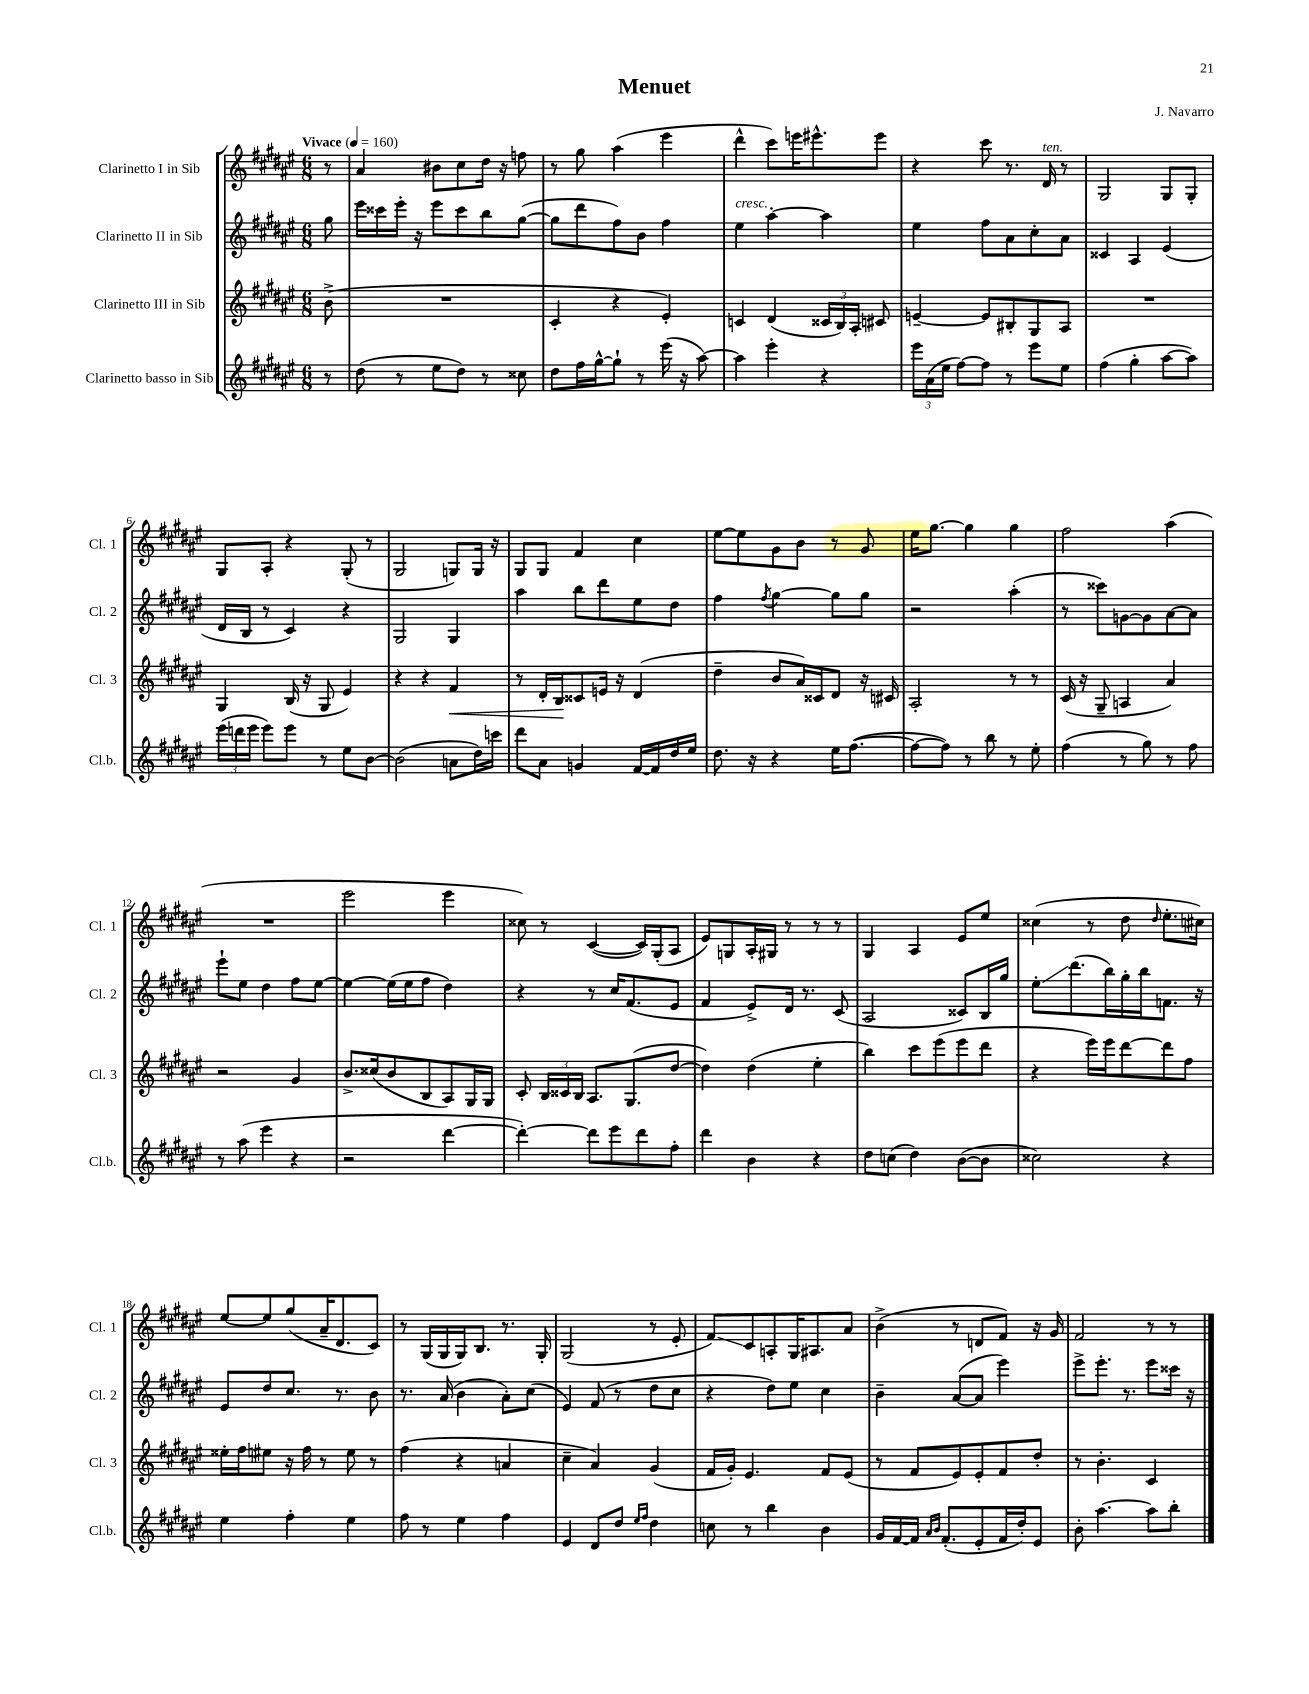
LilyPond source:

\header { title = "Menuet" composer = "J. Navarro" }
<<
\new StaffGroup <<
\new Staff = "s0" \with { instrumentName = "Clarinetto I in Sib" shortInstrumentName = "Cl. 1" } {
    \clef treble \key fis \major \numericTimeSignature \time 6/8 \partial 8 \tempo "Vivace" 4 = 160
    \autoBeamOff r8 |
    ais'4 bis'8[ cis''8 dis''16] r16 f''8 |
    r8 gis''8 ais''4( eis'''4 |
    dis'''4-^ cis'''8[) e'''16 eis'''8.-^ eis'''8] |
    r4 cis'''8 r8. dis'16^\markup { \italic "ten." } r8 |
    gis2 gis8[ gis8]-. |
    gis8[ ais8]-. r4 gis8-.( r8 |
    gis2 g8[) g16] r16 |
    gis8[ gis8] fis'4 cis''4 |
    eis''8[~ eis''8 gis'8 b'8] r8 gis'8 |
    eis''16[ gis''8.]~ gis''4 gis''4 |
    fis''2 ais''4( |
    R2. |
    eis'''2 eis'''4 |
    cisis''8) r8 cis'4~( cis'16[) gis16-.( ais8] |
    eis'8[) g8 ais16-. gis16] r8 r8 r8 |
    gis4 ais4 eis'8[ eis''8] |
    cisis''4( r8 dis''8 \grace { dis''16 } eis''8.[-. cis''16]) |
    eis''8[~ eis''8 gis''8( ais'16-- dis'8. cis'8]) |
    r8 gis16[( gis16 gis16) b8.] r8. gis16-. |
    gis2( r8 eis'8-. |
    fis'8[\glissando) cis'8 a8-. gis16 ais8. ais'8] |
    b'4->( r8 d'8[ fis'8]) r16 gis'16 |
    fis'2 r8 r8 \bar "|." |
}
\new Staff = "s1" \with { instrumentName = "Clarinetto II in Sib" shortInstrumentName = "Cl. 2" } {
    \clef treble \key fis \major \numericTimeSignature \time 6/8 \partial 8
    \autoBeamOff gis''8 |
    eis'''16[ cisis'''16 eis'''16]-. r16 eis'''8[ cisis'''8 b''8 gis''8]~( |
    gis''8[ dis'''8 fis''8) b'8] fis''4 |
    eis''4^\markup { \italic "cresc." } ais''4~-. ais''4 |
    eis''4 fis''8[ ais'8 cis''8-. ais'8] |
    cisis'4 ais4 eis'4( |
    dis'16[ b16] r8 cis'4) r4 |
    gis2 gis4 |
    ais''4 b''8[ dis'''8 eis''8 dis''8] |
    fis''4 \acciaccatura { fis''8 } gis''4~ gis''8[ gis''8] |
    r2 ais''4-.( |
    r8 cisis'''8[) g'8~ g'8 ais'8~ ais'8] |
    eis'''8[-! eis''8] dis''4 fis''8[ eis''8]~ |
    eis''4~ eis''16[( eis''16 fis''8] dis''4) |
    r4 r8 cis''16[ fis'8.( eis'8] |
    fis'4 eis'8[->) dis'16] r8. cis'8( |
    ais2 cisis'8[) b16 gis''16] |
    eis''8[-.\glissando dis'''8.( b''16) gis''16-. b''16 f'8.] r16 |
    eis'8[ dis''8 cis''8.] r8. b'8 |
    r8. ais'16( b'4 ais'8[-.) cis''8]( |
    eis'4) fis'8( r8 dis''8[ cis''8] |
    r4 dis''8[) eis''8] cis''4 |
    b'4-- ais'8[~( ais'8] eis'''4) |
    eis'''8[-> eis'''8.]-. r8. eis'''8[ cisis'''16] r16 \bar "|." |
}
\new Staff = "s2" \with { instrumentName = "Clarinetto III in Sib" shortInstrumentName = "Cl. 3" } {
    \clef treble \key fis \major \numericTimeSignature \time 6/8 \partial 8
    \autoBeamOff b'8->( |
    R2. |
    cis'4-. r4 eis'4-.) |
    c'4 dis'4( \tuplet 3/2 { cisis'16[ b16) ais16]-. } cis'8 |
    e'4~-- e'8[ bis8-. gis8 ais8] |
    R2. |
    gis4 b16( r16 gis8 eis'4) |
    r4 r4 fis'4\< |
    r8 dis'16[-. b16\! cisis'8 e'16] r16 dis'4( |
    dis''4-- b'8[ ais'16) cisis'16 dis'8] r16 cis'16 |
    ais2-. r8 r8 |
    cis'16( r16 gis8-- a4 ais'4) |
    r2 gis'4 |
    b'8.[-> cisis''16( b'8 b8 ais8) gis16 gis16] |
    cis'8-. \tuplet 3/2 { b16[ cisis'16 b16] } ais8.[ gis8.( dis''8]~ |
    dis''4) dis''4( eis''4-. |
    b''4) cis'''8[ eis'''8( eis'''8 dis'''8] |
    r4 eis'''16[) eis'''16 dis'''8~ dis'''8 fis''8] |
    eisis''16[-. fis''16 eis''8] r16 fis''16 r8 eis''8 r8 |
    fis''4( r4 a'4 |
    cis''4-- ais'4) gis'4( |
    fis'16[ gis'16]-.) eis'4. fis'8[ eis'8]( |
    r8 fis'8[ eis'8) eis'8-. fis'8 dis''8]-. |
    r8 b'4.-. cis'4 \bar "|." |
}
\new Staff = "s3" \with { instrumentName = "Clarinetto basso in Sib" shortInstrumentName = "Cl.b." } {
    \clef treble \key fis \major \numericTimeSignature \time 6/8 \partial 8
    \autoBeamOff r8 |
    dis''8( r8 eis''8[ dis''8]) r8 cisis''8 |
    dis''8[ fis''16 gis''16~-^ gis''8]-! r8 eis'''16( r16 ais''8~) |
    ais''4 eis'''4-. r4 |
    \tuplet 3/2 { eis'''16[ ais'16( eis''16] } fis''8[~) fis''8] r8 eis'''8[ eis''8] |
    fis''4( gis''4-. ais''8[~ ais''8]) |
    \tuplet 3/2 { eis'''16[( d'''16 eis'''16] } eis'''8[) eis'''8] r8 eis''8[ b'8]~ |
    b'2( a'8[ dis''16) c'''16] |
    dis'''8[ ais'8] g'4 fis'16[~ fis'16 dis''16 eis''16] |
    dis''8. r16 r4 eis''16[ fis''8.]~( |
    fis''8[~ fis''8]) r8 b''8 r8 eis''8-. |
    fis''4( r8 gis''8) r8 fis''8 |
    r8 ais''8( eis'''4 r4 |
    r2 dis'''4~ |
    dis'''4~-.) dis'''8[ eis'''8 dis'''8 fis''8]-. |
    dis'''4 b'4 r4 |
    dis''8[ c''8]( dis''4) b'8[~( b'8] |
    cisis''2) r4 |
    eis''4 fis''4-. eis''4 |
    fis''8 r8 eis''4 fis''4 |
    eis'4 dis'8[ dis''8] \grace { eis''16[ fis''16] } dis''4 |
    c''8 r8 b''4 b'4 |
    gis'16[ fis'16~ fis'16] \grace { ais'16[ b'16] } fis'8.[-.( eis'8-. fis'16 dis''16-.) eis'8] |
    b'8-. ais''4.~ ais''8[ b''8]-. \bar "|." |
}
>>
>>
